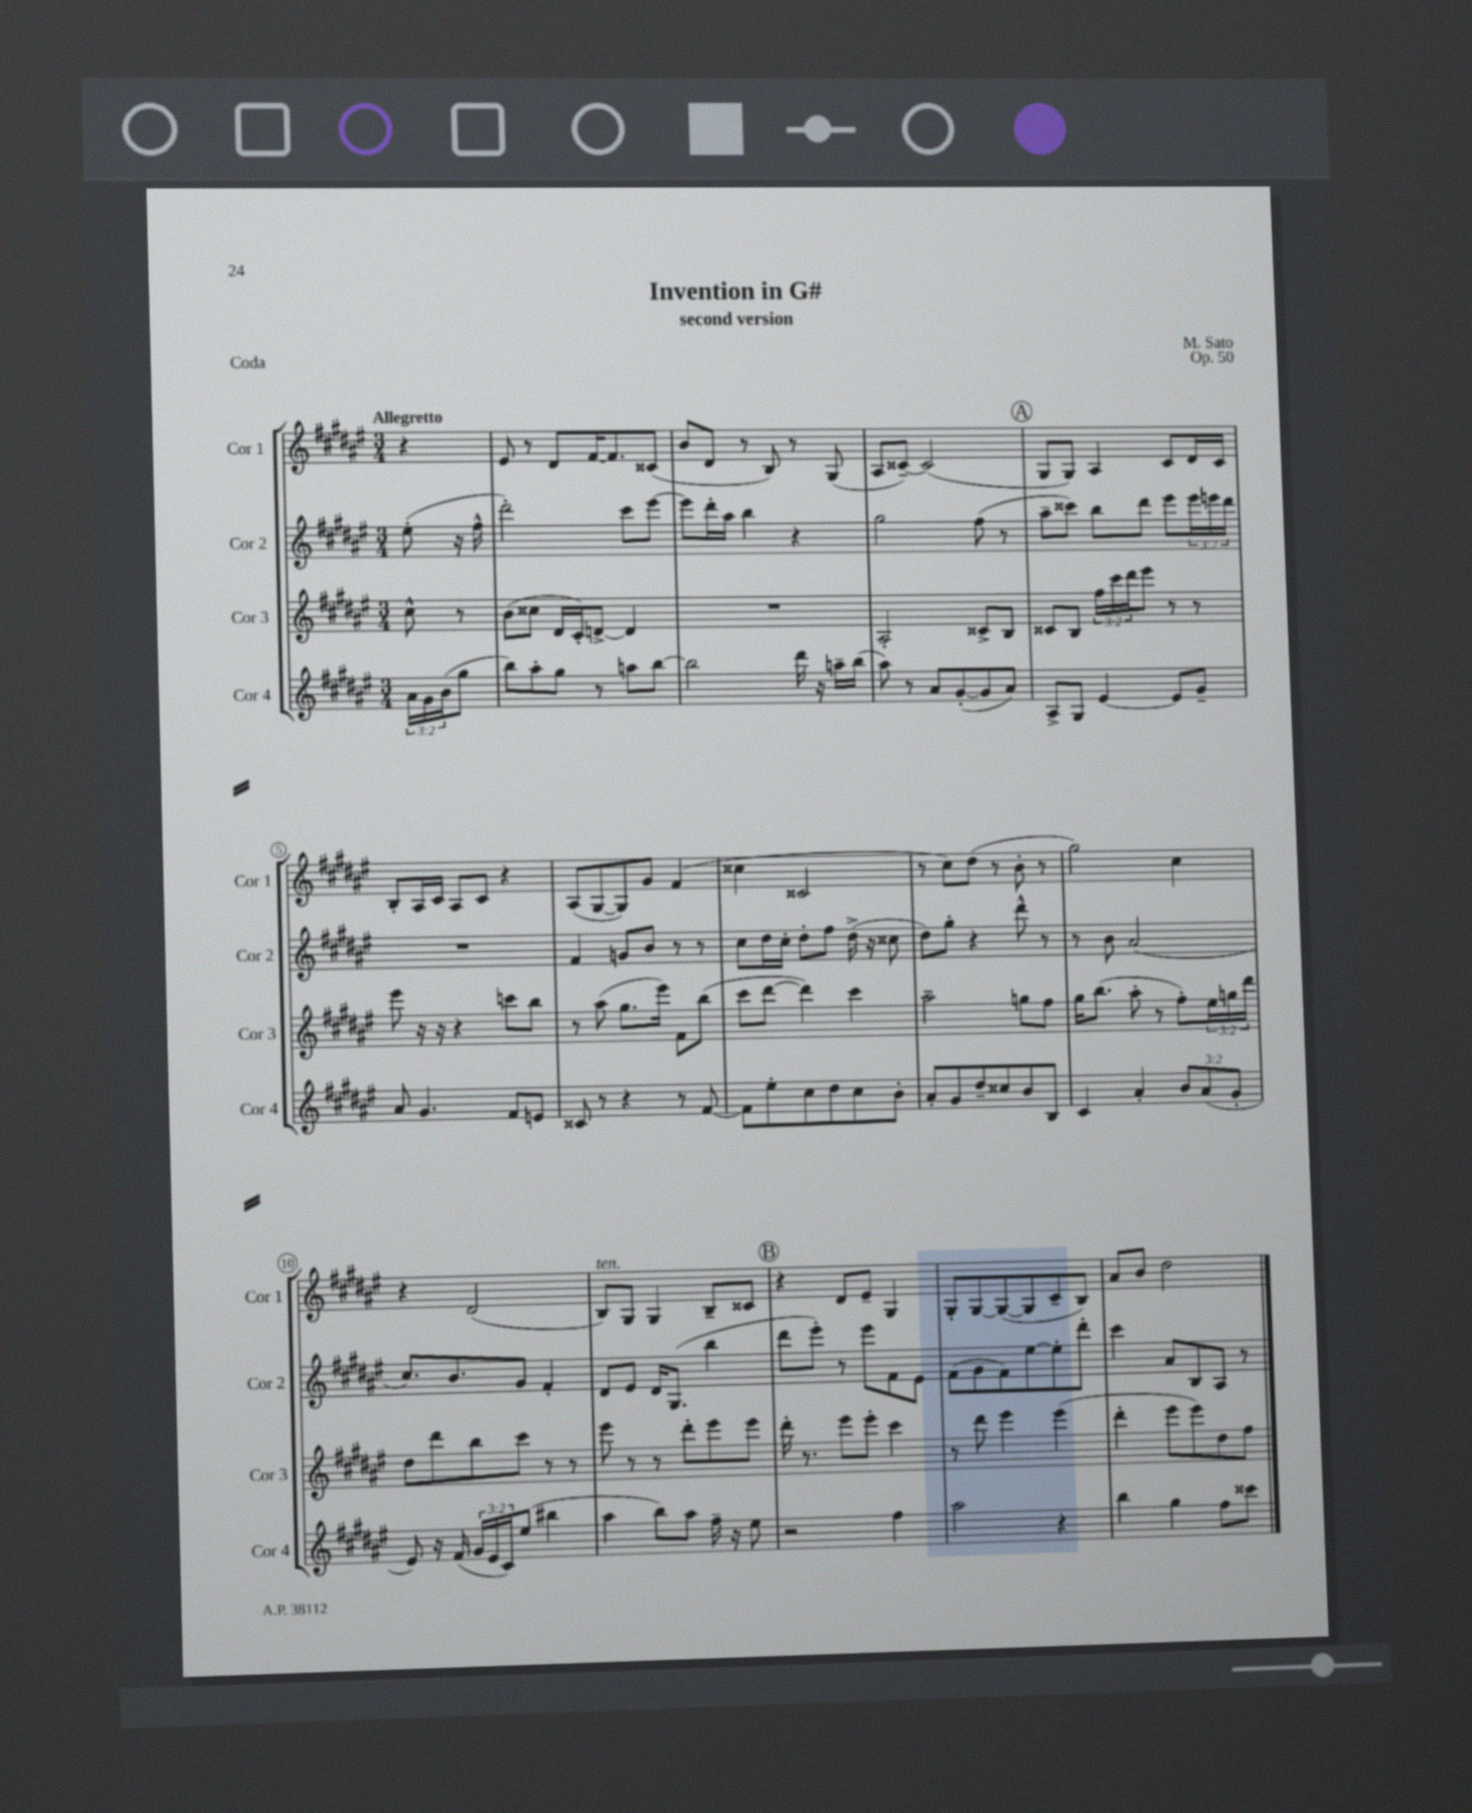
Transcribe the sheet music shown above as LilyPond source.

\header { title = "Invention in G#" composer = "M. Sato" subtitle = "second version" opus = "Op. 50" piece = "Coda" }
<<
\new StaffGroup <<
\new Staff = "s0" \with { instrumentName = "Cor 1" shortInstrumentName = "Cor 1" } {
    \clef treble \key fis \major \numericTimeSignature \time 3/4 \partial 4 \tempo "Allegretto"
    r4 |
    eis'8 r8 dis'8 fis'16~ fis'8. cisis'8( |
    b'8 dis'8 r8 b8) r8 gis8( |
    ais8 cisis'8~--) cisis'2( |
    \mark \markup { \circle "A" } gis8 gis8) ais4 cis'8 dis'16 cis'16 |
    b8-. ais16 cis'16 ais8 cis'8 r4 |
    ais8( gis8~ gis8) gis'8 fis'4( |
    cisis''4 cisis'2 |
    r8 cis''8) dis''8( r8 b'8-. r8 |
    gis''2) cis''4 |
    r4 dis'2( |
    b8^\markup { \italic "ten." }) gis8 gis4 b8-- cisis'8 |
    \mark \markup { \circle "B" } r4 dis'8 eis'8-- gis4 |
    gis8-. gis8~ gis8~( gis8 cis'8-- b8) |
    ais'8 b'8 dis''2 \bar "|." |
}
\new Staff = "s1" \with { instrumentName = "Cor 2" shortInstrumentName = "Cor 2" } {
    \clef treble \key fis \major \numericTimeSignature \time 3/4 \override Staff.TupletNumber.text = #tuplet-number::calc-fraction-text \partial 4
    eis''8-.( r16 fis''16-^ |
    dis'''2-.) cis'''8 eis'''8~ |
    eis'''8 dis'''16-. ais''16 b''4 r4 |
    gis''2 fis''8( r8 |
    \mark \markup { \circle "A" } ais''8-- cisis'''8) b''8 dis'''8 eis'''8 \tuplet 3/2 { eis'''16 e'''16 dis'''16 } |
    R2. |
    fis'4 g'8 b'8 r8 r8 |
    cis''8 dis''16 cis''16-. dis''8-. fis''8 dis''16->( r16 cisis''8 |
    dis''8) gis''8-. r4 dis'''8-^ r8 |
    r8 b'8 ais'2( |
    cis''8.) b'8. gis'8 fis'4-. |
    dis'8 eis'8 dis'16 gis8.( b''4 |
    \mark \markup { \circle "B" } dis'''8 eis'''8-.) r8 eis'''8 fis'8 eis'8 |
    fis'8( gis'8 fis'8) eis''8~ eis''8-. dis'''8-. |
    cis'''4 ais'8 b8 ais8 r8 \bar "|." |
}
\new Staff = "s2" \with { instrumentName = "Cor 3" shortInstrumentName = "Cor 3" } {
    \clef treble \key fis \major \numericTimeSignature \time 3/4 \override Staff.TupletNumber.text = #tuplet-number::calc-fraction-text \partial 4
    cis''8-^ r8 |
    b'8( cisis''8 dis'16 cis'16-.) d'8~-> d'4 |
    R2. |
    ais2-. cisis'8-> b8 |
    \mark \markup { \circle "A" } cisis'8 b8 \tuplet 3/2 { fis''16 cis'''16 dis'''16 } eis'''8 r8 r8 |
    eis'''8 r16 r16 r4 c'''8 b''8 |
    r8 ais''8( gis''8. eis'''16) fis'8 b''8( |
    cis'''8 dis'''8~ dis'''4) cis'''4 |
    ais''2-- g''8 fis''8 |
    gis''16 b''8.( ais''8-. r8 fis''8-.) \tuplet 3/2 { eis''16 g''16 dis'''16 } |
    dis''8 dis'''8 b''8 cis'''8 r8 r8 |
    eis'''8 r8 r8 dis'''8-. eis'''8 eis'''8 |
    \mark \markup { \circle "B" } dis'''16-. r8. eis'''8 eis'''8-. cis'''4 |
    r8 dis'''8 eis'''4 eis'''4( |
    dis'''4-. eis'''8 eis'''8) dis''8 fis''8 \bar "|." |
}
\new Staff = "s3" \with { instrumentName = "Cor 4" shortInstrumentName = "Cor 4" } {
    \clef treble \key fis \major \numericTimeSignature \time 3/4 \override Staff.TupletNumber.text = #tuplet-number::calc-fraction-text \partial 4
    \tuplet 3/2 { ais'16 gis'16 b'16( } gis''8 |
    b''8) ais''8-. gis''8 r8 a''8 b''8~ |
    b''2 dis'''16 r16 a''16-- b''16( |
    ais''8) r8 ais'8 gis'8~-.( gis'8 ais'8) |
    \mark \markup { \circle "A" } ais8-> gis8 eis'4~ eis'8 gis'8-- |
    ais'8 gis'4. fis'8 e'8 |
    cisis'8 r8 r4 r8 fis'8~ |
    fis'8 eis''8-. cis''8 dis''8 cis''8 b'8-. |
    ais'8-. gis'8 dis''8-- cisis''8 b'8 b8 |
    cis'4 ais'4-. \tuplet 3/2 { b'8 ais'8( gis'8-. } |
    eis'8) r16 fis'16( \tuplet 3/2 { gis'16 eis'16 cis'16) } eis''8( bis''4 |
    ais''4 b''8) ais''8 fis''16-- r16 eis''8 |
    \mark \markup { \circle "B" } r2 fis''4 |
    ais''2 r4 |
    b''4 gis''4 fis''8 cisis'''8 \bar "|." |
}
>>
>>
\layout { \context { \Score \override BarNumber.stencil = #(make-stencil-circler 0.1 0.3 ly:text-interface::print) } }
